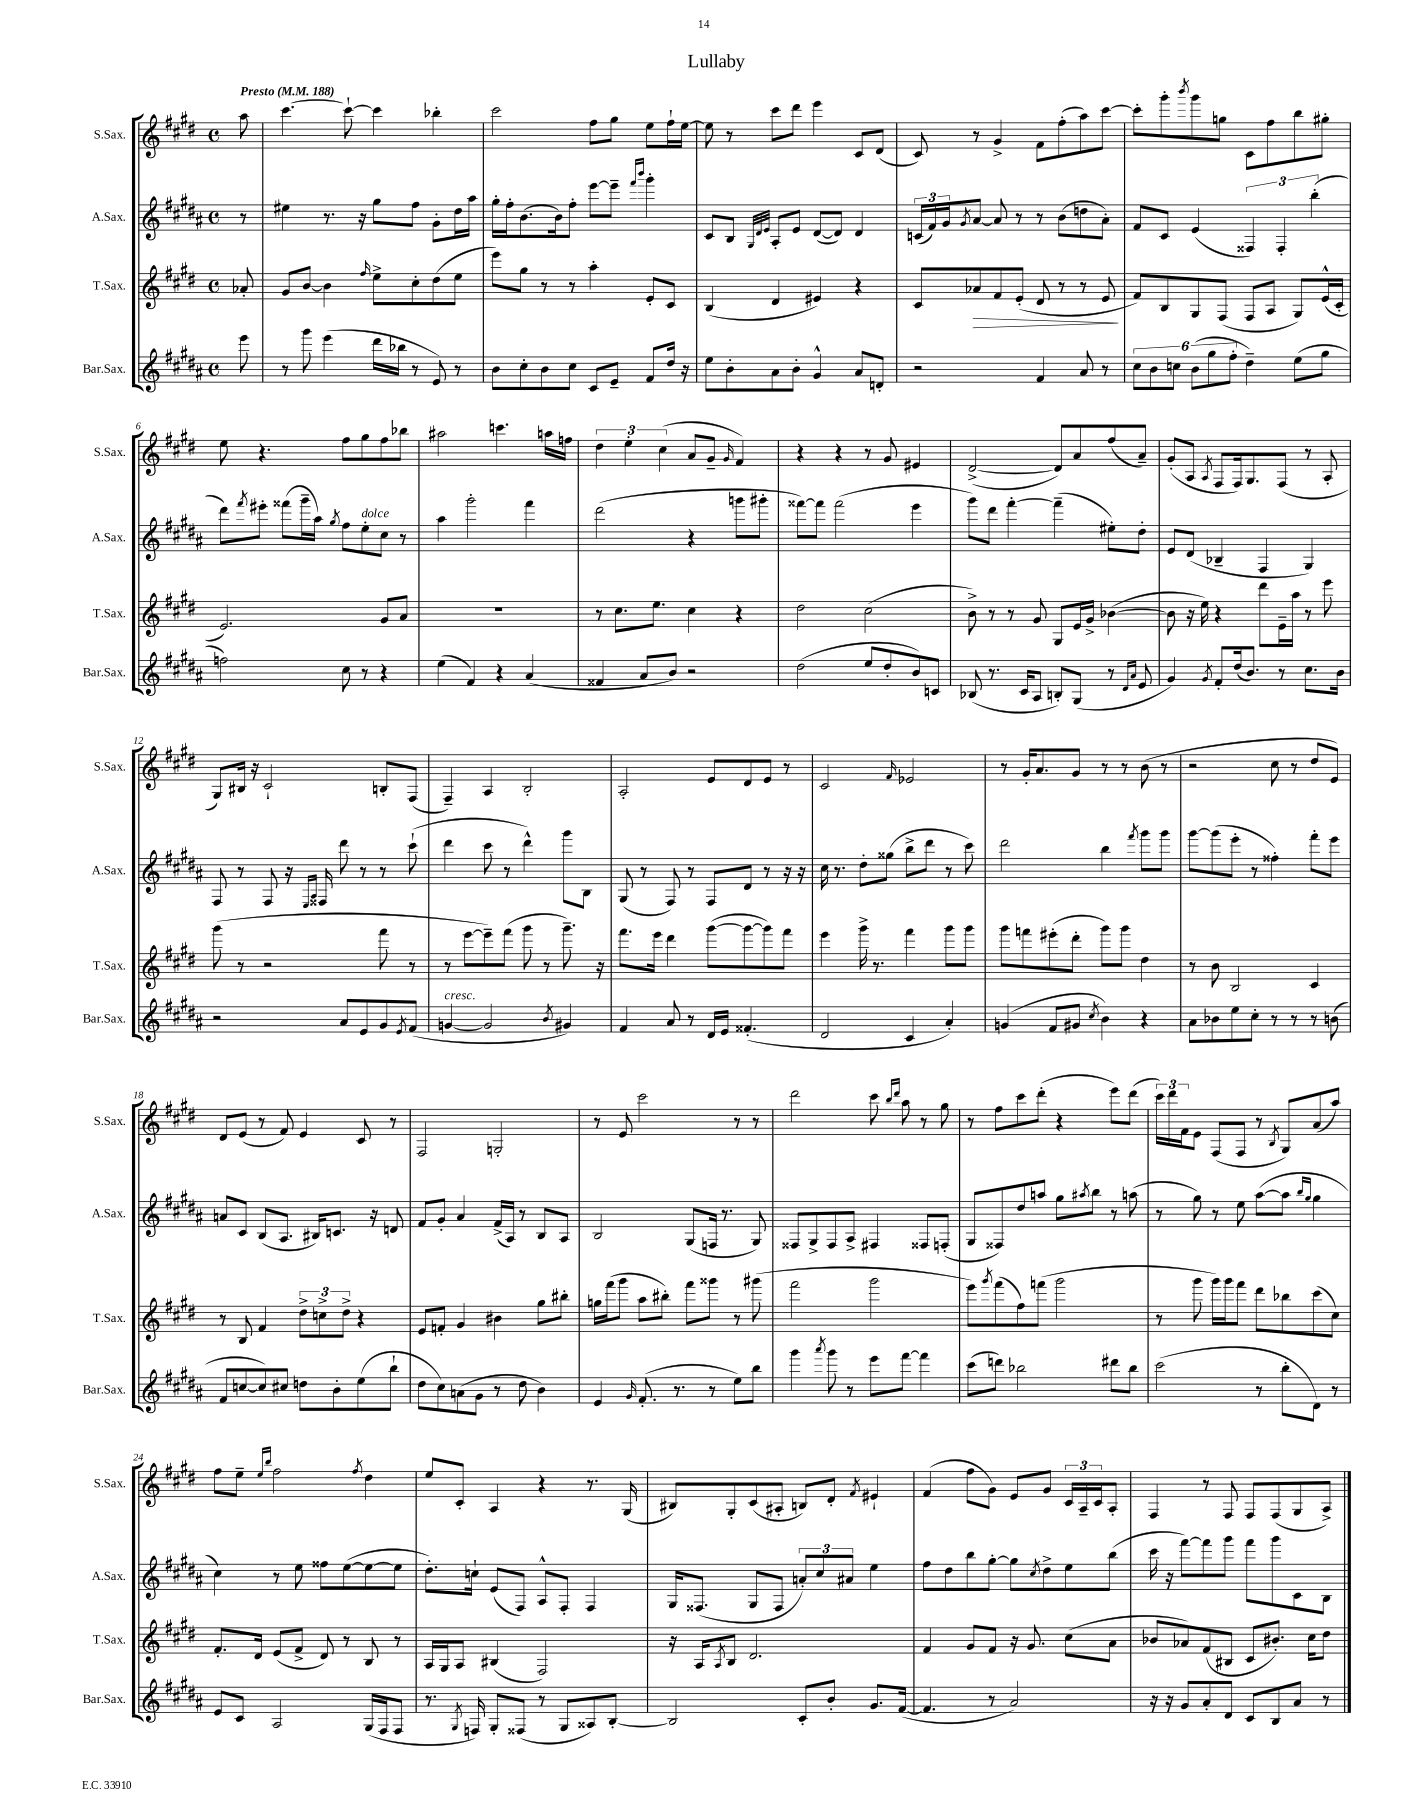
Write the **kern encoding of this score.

**kern	**kern	**kern	**kern
*staff4	*staff3	*staff2	*staff1
*clefG2	*clefG2	*clefG2	*clefG2
*k[f#c#g#d#a#]	*k[f#c#g#d#]	*k[f#c#g#d#a#]	*k[f#c#g#d#]
*M4/4	*M4/4	*M4/4	*M4/4
*met(c)	*met(c)	*met(c)	*met(c)
*MM188	*MM188	*MM188	*MM188
8eee	8a-'	8r	8aa
=	=	=	=
8r	8g#	4ee#	[4.ccc#
8ggg#	[8b	.	.
(4eee	4b]	8.r	.
.	.	.	8ccc#`_
.	.	16r	.
.	16qqff#	.	.
16ddd#	8ee^	8gg#	4ccc#]
16bb-	.	.	.
8r	8cc#'	8ff#	.
8e)	(8dd#	8g#'	4bb-'
8r	8ee	16dd#	.
.	.	16aa#	.
=	=	=	=
8b	8eee)	16gg#'	2ccc#
.	.	16ff#'	.
8cc#'	8gg#	(8.b	.
8b	8r	.	.
.	.	16b)	.
8cc#	8r	8ff#'	.
8c#	4aa'	[8eee	8ff#
8e~	.	8eee~]	8gg#
.	.	16qqfff#	.
.	.	16qqbbb	.
8f#	8e'	4ggg#'	8ee
16dd#	8c#	.	16ff#`
16r	.	.	[16ee
=	=	=	=
8ee	(4B	8c#	8ee]
8b'	.	8B	8r
.	.	32qqG#	.
.	.	32qqd#	.
.	.	32qqe	.
8a#	4d#	8A#'	8ccc#
8b'	.	8e	8ddd#
4g#^^	4e#)	([8d#	4eee
.	.	8d#])	.
8a#	4r	4d#	8c#
8d'	.	.	(8d#
=	=	=	=
2r	8c#	(24c	8c#)
.	.	24f#)	.
.	.	24g#	.
.	.	8qg#	.
.	8a-	[8a#	8r
.	8f#	8a#]	4g#^
.	(8e'	8r	.
4f#	8d#	8r	8f#
.	8r	(8b	(8ff#'
8a#	8r	8dd	8aa)
8r	8e	8a#')	[8ccc#
=	=	=	=
12cc#	8f#)	8f#	8ccc#']
12b	.	.	.
.	8B	8c#	8ggg#'
12cc	.	.	.
.	.	.	8qbbb
(12b	8G#	(4e	8ggg#
12gg#	.	.	.
.	(8F#	.	8gg
12ff#'	.	.	.
4dd#~)	8F#	6F##)	8c#
.	8A	.	8ff#
.	.	6F##'	.
(8ee	8G#)	.	8bb
.	.	(6bb'	.
8gg#	(16e^^	.	8gg#'
.	16c#'	.	.
=	=	=	=
2ff)	2.e)	8ddd#)	8ee
.	.	8qfff#	.
.	.	8eee#'	4.r
.	.	(8fff##	.
.	.	16ggg#~	.
.	.	16aa#)	.
.	.	8qgg#	.
8cc#	.	8ff#	8ff#
8r	.	8ee'	8gg#
4r	8g#	8cc#	8ff#
.	8a	8r	8bb-
=	=	=	=
(4ee	1r	4aa#	2aa#
4f#)	.	2ggg#'	.
4r	.	.	4.ccc
(4a#	.	4fff#	.
.	.	.	16aa
.	.	.	16ff
=	=	=	=
4f##	8r	(2ddd#	6dd#
.	8.cc#	.	.
.	.	.	6ee'
8a#	.	.	.
.	8.ee	.	.
.	.	.	(6cc#
8b)	.	.	.
2r	4cc#	4r	8a
.	.	.	8g#~
.	.	.	16qqg#
.	4r	8ggg	4f#)
.	.	8ggg#'	.
=	=	=	=
(2dd#	2dd#	[8fff##)	4r
.	.	8fff##]	.
.	.	(2fff##	4r
8ee	(2cc#	.	8r
8dd#'	.	.	8g#
8b)	.	4eee	4e#
8c	.	.	.
=	=	=	=
(8B-	8b^)	8ggg#)	([2d#^
8.r	8r	8ddd#	.
.	8r	[4fff#'	.
16c#	.	.	.
8A#	8g#	.	.
8B')	8G#	(4fff#~]	8d#])
(8G#	16e	.	8a
.	16g#^	.	.
8r	([4b-	8ee#')	(8ff#
16qqd#	.	.	.
16qqa#	.	.	.
8e	.	8dd#'	8a~)
=	=	=	=
4g#)	8b-]	8e	(8g#'
.	16r	(8d#	8A
.	16ee)	.	.
8qg#	.	.	8qA
8f#'	4r	4B-~	8F#
(16dd#	.	.	16F#)
8.b)	.	.	8.G#
.	8ddd#	4F#	.
8r	16e~	.	(8F#
.	16aa	.	.
8.cc#	8r	4G#)	8r
.	8eee	.	8A'
16b	.	.	.
=	=	=	=
2r	(8ggg#	8F#	8G#)
.	8r	8r	16B#
.	.	.	16r
.	2r	8F#	2c#`
.	.	16r	.
.	.	16qqE	.
.	.	16qqA#	.
.	.	16F##	.
8a#	.	8ddd#	.
8e	.	8r	.
8g#	8fff#	8r	8B'
8qe	.	.	.
(8f#	8r	(8ccc#`	(8F#
=	=	=	=
[4g	8r	4ddd#	4F#~)
.	[8eee	.	.
2g]	8eee~])	8ccc#	4A
.	(8fff#	8r	.
.	8ggg#	4ddd#^^)	2B'
.	8r	.	.
8qb	.	.	.
4g#)	8.ggg#~)	8ggg#	.
.	.	8B	.
.	16r	.	.
=	=	=	=
4f#	8.fff#	(8G#	2A'
.	.	8r	.
.	16eee	.	.
8a#	4ddd#	8F#)	.
8r	.	8r	.
16d#	([8ggg#	8F#	8e
16e	.	.	.
(4.f##'	8ggg#_	8d#	8d#
.	8ggg#])	8r	8e
.	8fff#	16r	8r
.	.	16r	.
=	=	=	=
2d#	4eee	16cc#	2c#
.	.	8.r	.
.	16ggg#^	8dd#'	.
.	8.r	.	.
.	.	(8gg##	.
.	.	.	16qqf#
4c#	4fff#	8bb^	2e-
.	.	8ddd#	.
4a#')	8ggg#	8r	.
.	8ggg#	8ccc#)	.
=	=	=	=
(4g	8ggg#	2ddd#	8r
.	8fff	.	16g#'
.	.	.	8.a
8f#	(8eee#'	.	.
8g#	8ddd#'	.	8g#
8qcc#	.	.	.
4b)	8ggg#)	4bb	8r
.	8ggg#	.	8r
.	.	8qfff#	.
4r	4dd#	8ggg#	(8b
.	.	8ggg#	8r
=	=	=	=
8a#	8r	[8ggg#	2r
8b-	8b	(8ggg#]	.
8ee	2B	8eee'	.
8cc#'	.	8r	.
8r	.	4ff##')	8cc#
8r	.	.	8r
8r	4c#	8fff#'	8dd#
(8b	.	8eee	8e)
=	=	=	=
8f#	8r	8a	8d#
[8cc	8B	8c#	(8e
8cc])	4f#	(8B	8r
8cc#	.	8.A#	8f#)
8dd	12dd#^	.	4e
.	.	16B#)	.
.	12cc^	.	.
8b'	.	8.c	.
.	12dd#^	.	.
(8ee	4r	.	8c#
.	.	16r	.
8bb`	.	8d	8r
=	=	=	=
8dd#	8e	8f#	2F#
8cc#)	8f'	8g#'	.
(8a	4g#	4a#	.
8g#	.	.	.
8r	4b#	(16f#^	2G'
.	.	16A#)	.
8dd#	.	8r	.
4b)	8gg#	8B	.
.	8bb#'	8A#	.
=	=	=	=
4e	16gg	2B	8r
.	(16fff#	.	.
.	8ggg#	.	8e
16qqg#	.	.	.
(8.f#'	8aa	.	2ccc#
.	8bb#')	.	.
8.r	.	.	.
.	8fff#	(8G#	.
8r	8ggg##	16F	.
.	.	8.r	.
8ee)	8r	.	8r
8bb	(8ggg#	8G#)	8r
=	=	=	=
4ggg#	2fff#	8F##	2ddd#
.	.	8G#^	.
8qaaa#	.	.	.
8ggg#	.	8F##	.
8r	.	8A#^	.
8eee	2ggg#	4F#	8ccc#
.	.	.	16qqbb
.	.	.	16qqddd#
[8fff#	.	.	8aa
4fff#]	.	8F##	8r
.	.	(8F'	8gg#
=	=	=	=
(8ccc#	8eee)	8G#	8r
.	8qggg#	.	.
8ddd)	(8fff#	8F##)	8ff#
2bb-	8ff#)	8dd#	8ccc#
.	(8fff	8aa	(8ddd#'
.	2ggg#	8gg#	4r
.	.	8qaa#	.
.	.	8bb	.
8ddd#	.	8r	8eee)
8bb-	.	(8aa	(8ddd#
=	=	=	=
(2ccc#	8r	8r	24ccc#)
.	.	.	24ddd#
.	.	.	24f#
.	8ggg#	8gg#)	8e
.	16ggg#)	8r	(8F#
.	16ggg#	.	.
.	8fff#	8ee	8F#
8r	8ddd#	([8aa#	8r
.	.	.	8qB
8bb'	8bb-	8aa#]	8G#)
.	.	16qqbb	.
.	.	16qqgg#	.
8d#)	(8ccc#	4gg#	(8a
8r	8cc#)	.	8aa)
=	=	=	=
8e	8.f#'	4cc#)	8ff#
8c#	.	.	8ee~
.	16d#	.	.
.	.	.	16qqee
.	.	.	16qqbb
2A#	(8e	8r	2ff#
.	8f#^	8ee	.
.	8d#)	8ff##	.
.	8r	([8ee	.
.	.	.	8qff#
(16G#	8B	8ee_	4dd#
16F#	.	.	.
8F#	8r	8ee]	.
=	=	=	=
8.r	16A	8.dd#')	8ee
.	16G#	.	.
.	8A	.	8c#'
8qG#	.	.	.
16F)	.	16cc`	.
8G#'	(4B#	(8e	4A
(8F##	.	8F#)	.
8r	2F#)	8A#^^	4r
8G#	.	8F#'	.
8A##)	.	4F#	8.r
[8B'	.	.	.
.	.	.	(16G#
=	=	=	=
2B]	16r	16G#	8B#)
.	16A	(8.F##	.
.	8qA	.	.
.	8B	.	8G#'
.	2.d#	8G#	(8c#
.	.	8F##	8A#'
8c#'	.	12a')	8B)
.	.	12cc#	.
8b'	.	.	8d#'
.	.	12a#	.
.	.	.	8qf#
8.g#	.	4ee	4e#`
([16f#	.	.	.
=	=	=	=
4.f#]	4f#	8ff#	(4f#
.	.	8dd#	.
.	8g#	8bb	8ff#
8r	8f#	[8gg#'	8g#)
2a#)	16r	8gg#]	8e
.	8.g#	.	.
.	.	8qcc#	.
.	.	8dd#^	8g#
.	(8cc#	8ee	24c#
.	.	.	24A~
.	.	.	24c#
.	8a	(8bb	8A'
=	=	=	=
16r	8b-	16ccc#	4F#
16r	.	16r	.
8g#	8a-)	[8fff#)	.
8a#'	(8f#	8fff#]	8r
8d#	8B#	8ggg#	8F#
8c#	8c#	8fff#	8F#
8B	8.b#')	8ggg#	(8F#
8a#	.	8c#	8G#
.	16cc#	.	.
8r	8dd#	8B	8A^)
==	==	==	==
*-	*-	*-	*-
